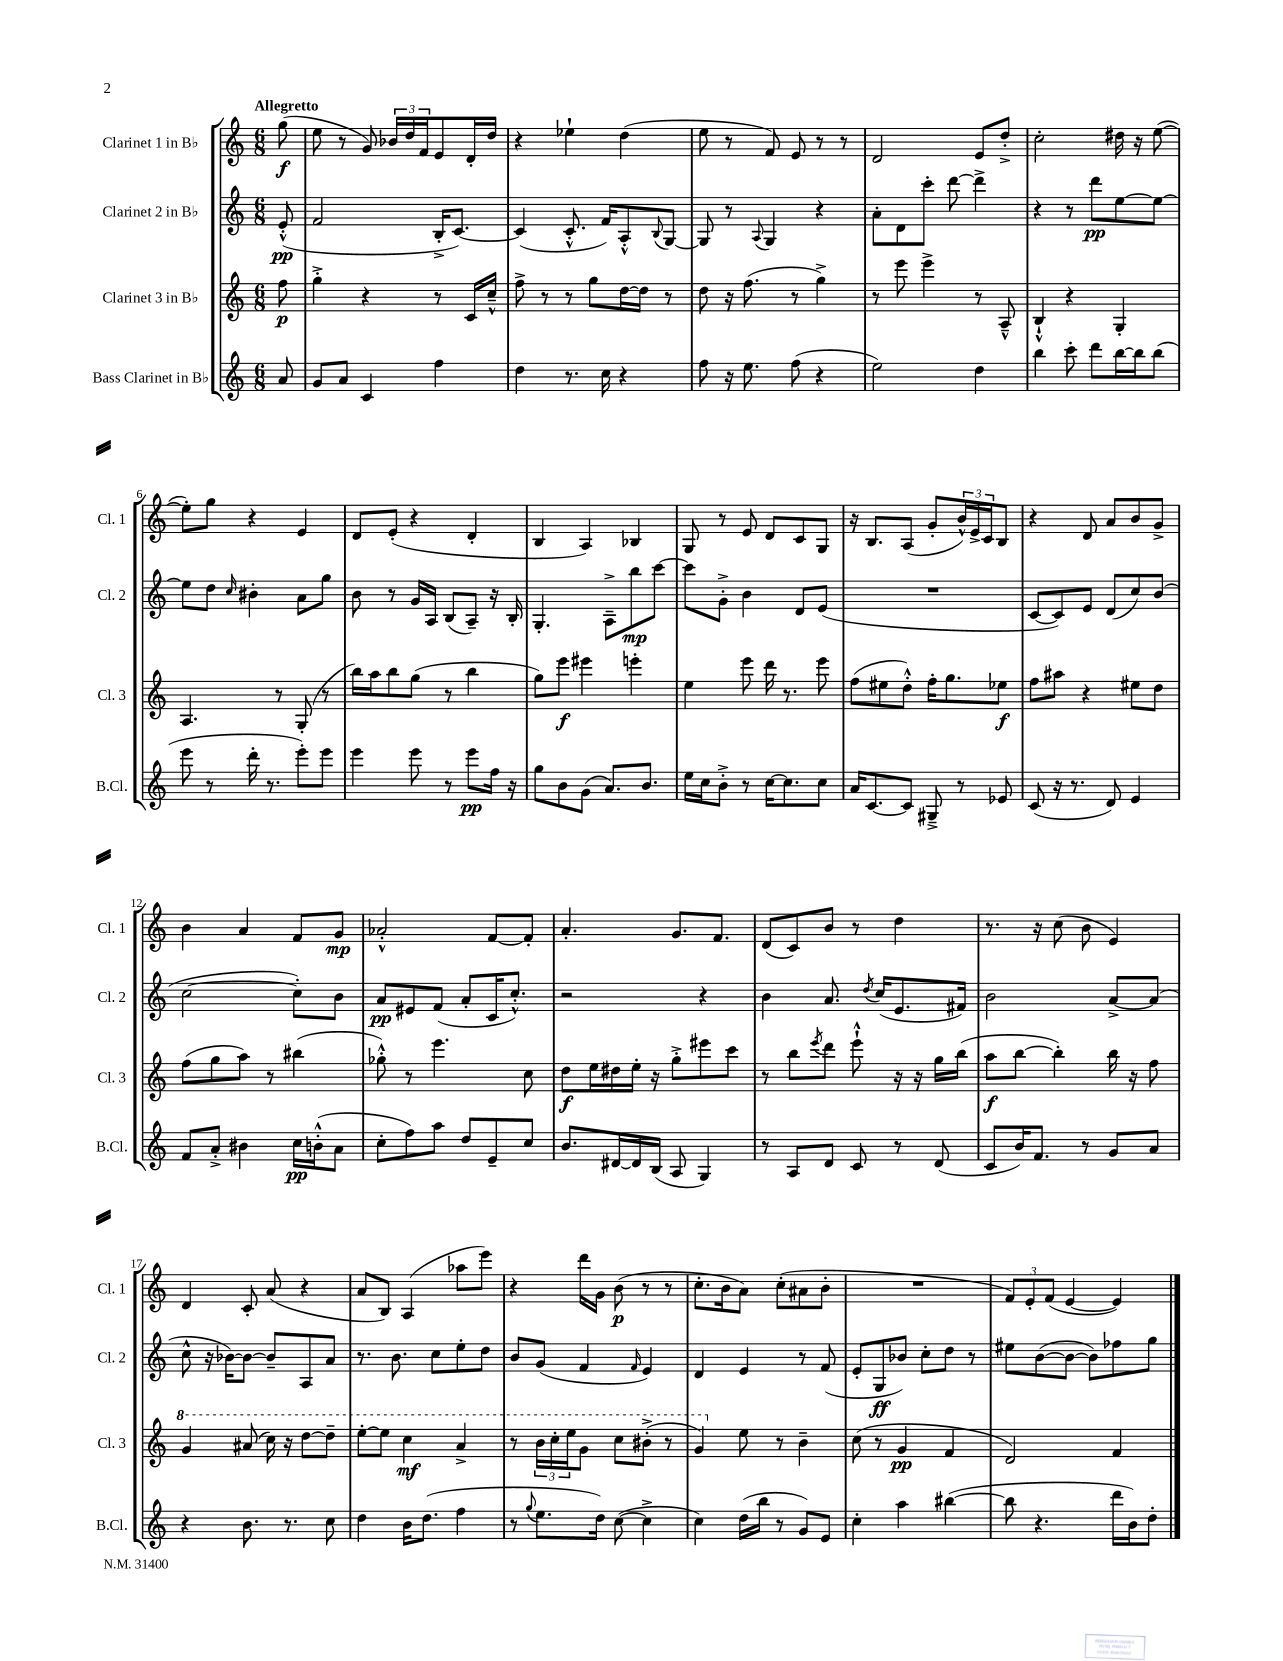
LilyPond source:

<<
\new StaffGroup <<
\new Staff = "s0" \with { instrumentName = "Clarinet 1 in Bb" shortInstrumentName = "Cl. 1" } {
    \clef treble \key c \major \numericTimeSignature \time 6/8 \partial 8 \tempo "Allegretto"
    g''8\f( |
    e''8 r8 g'8) \tuplet 3/2 { bes'16 d''16 f'16 } e'8 d'16-. d''16 |
    r4 ees''4-! d''4( |
    e''8 r8 f'8) e'8 r8 r8 |
    d'2 e'8 d''8-.-> |
    c''2-. dis''16 r16 e''8~( |
    e''8-.) g''8 r4 e'4 |
    d'8 e'8-.( r4 d'4-. |
    b4 a4) bes4 |
    g8 r8 e'8 d'8 c'8 g8 |
    r16 b8. a8( g'8-. \tuplet 3/2 { b'16-^) e'16-> c'16 } b8 |
    r4 d'8 a'8 b'8 g'8-> |
    b'4 a'4 f'8 g'8\mp |
    aes'2-.-^ f'8~ f'8-. |
    a'4.-. g'8. f'8. |
    d'8( c'8) b'8 r8 d''4 |
    r8. r16 c''8( b'8 e'4) |
    d'4 c'8-. a'8( r4 |
    a'8 b8) a4( aes''8 e'''8) |
    r4 d'''16 g'16 b'8\p( r8 r8 |
    c''8.-. b'16 a'8) c''8-.( ais'8 b'8-. |
    R2. |
    \tuplet 3/2 { f'8) e'8-. f'8( } e'4~ e'4) \bar "|." |
}
\new Staff = "s1" \with { instrumentName = "Clarinet 2 in Bb" shortInstrumentName = "Cl. 2" } {
    \clef treble \key c \major \numericTimeSignature \time 6/8 \partial 8
    e'8-.-^\pp( |
    f'2 b16-.-> c'8.~) |
    c'4( c'8.-.-^ f'16) a8-.-^ \appoggiatura { b8 } g8~ |
    g8 r8 \appoggiatura { a8 } g4 r4 |
    a'8-. d'8 c'''8-. d'''8~ d'''4-> |
    r4 r8 d'''8\pp e''8~ e''8~ |
    e''8 d''8 \grace { c''16 } bis'4-. a'8 g''8 |
    b'8 r8 g'16 a16 b8( a8--) r16 b16-. |
    g4.-. a8---> b''8\mp c'''8~ |
    c'''8 g'8-.-> b'4 d'8 e'8( |
    R2. |
    c'8~ c'8) e'8 d'8( c''8) b'8( |
    c''2~ c''8-.) b'8 |
    a'8\pp eis'8 f'8( a'8-. c'16 c''8.-.-^) |
    r2 r4 |
    b'4 a'8. \acciaccatura { d''8 } c''16( e'8. fis'16) |
    b'2 a'8~-> a'8( |
    c''8-^ r16 bes'16~) bes'8~ bes'8-- a8 a'8 |
    r8. b'8. c''8 e''8-. d''8 |
    b'8 g'8( f'4 \grace { f'16 } e'4) |
    d'4 e'4 r8 f'8( |
    e'8-. g8\ff bes'8) c''8-. d''8 r8 |
    eis''8 b'8~( b'8~ b'8) fes''8 g''8 \bar "|." |
}
\new Staff = "s2" \with { instrumentName = "Clarinet 3 in Bb" shortInstrumentName = "Cl. 3" } {
    \clef treble \key c \major \numericTimeSignature \time 6/8 \partial 8
    f''8\p |
    g''4-.-> r4 r8 c'16 c''16---^ |
    f''8-> r8 r8 g''8 d''16~ d''16 r8 |
    d''8 r16 f''8.( r8 g''4->) |
    r8 e'''8 e'''4-> r8 a8---^ |
    b4-!-^ r4 g4-. |
    a4. r8 g8-.( r8 |
    b''16) a''16 b''8 g''8( r8 b''4 |
    g''8) e'''8\f eis'''4 e'''4-. |
    e''4 e'''8 d'''16 r8. e'''8 |
    f''8( eis''8 d''8-.-^) f''16-. g''8. ees''8\f |
    f''8 ais''8 r4 eis''8 d''8 |
    f''8( g''8 a''8) r8 bis''4( |
    ges''8-.-^) r8 e'''4. c''8 |
    d''8\f e''16 dis''16 e''16-. r16 g''8-.-> eis'''8 c'''8 |
    r8 b''8 \acciaccatura { e'''8 } d'''8 e'''8-!-^ r16 r16 g''16 b''16( |
    a''8\f b''8~ b''4-.) b''16 r16 f''8 |
    \ottava #1 g''4 ais''8( c'''16) r16 d'''8~ d'''8-- |
    e'''8~-. e'''8 c'''4\mf a''4-> |
    r8 \tuplet 3/2 { b''16 c'''16-. e'''16 } g''8 c'''8 bis''8-.->( r8 |
    g''4) \ottava #0 e''8 r8 b'4-- |
    c''8( r8 g'4\pp f'4 |
    d'2) f'4 \bar "|." |
}
\new Staff = "s3" \with { instrumentName = "Bass Clarinet in Bb" shortInstrumentName = "B.Cl." } {
    \clef treble \key c \major \numericTimeSignature \time 6/8 \partial 8
    a'8 |
    g'8 a'8 c'4 f''4 |
    d''4 r8. c''16 r4 |
    f''8 r16 e''8. f''8( r4 |
    e''2) d''4 |
    b''4 c'''8-. d'''8 b''16~ b''16 b''8( |
    e'''8 r8 d'''16-. r8. e'''8-.) e'''8 |
    e'''4 e'''8 r8 e'''8\pp f''16 r16 |
    g''8 b'8 g'8( a'8.) b'8. |
    e''16 c''16 b'8-.-> r8 c''16~ c''8. c''8 |
    a'16 c'8.~ c'8 gis8---> r8 ees'8 |
    c'8( r16 r8. d'8) e'4 |
    f'8 a'8-.-> bis'4 c''16\pp b'16-.-^( a'8 |
    c''8-. f''8) a''8 d''8 e'8-- c''8 |
    b'8. dis'16~ dis'16 b16( a8 g4) |
    r8 a8 d'8 c'8 r8 d'8( |
    c'8 b'16) f'8. r8 g'8 a'8 |
    r4 b'8. r8. c''8 |
    d''4 b'16 d''8.( f''4 |
    r8 \appoggiatura { g''8 } e''8. d''16) c''8~( c''4-> |
    c''4) d''16( b''16 r8 g'8) e'8 |
    c''4-. a''4 bis''4~( |
    bis''8 r4. d'''16 b'16) d''8-. \bar "|." |
}
>>
>>
